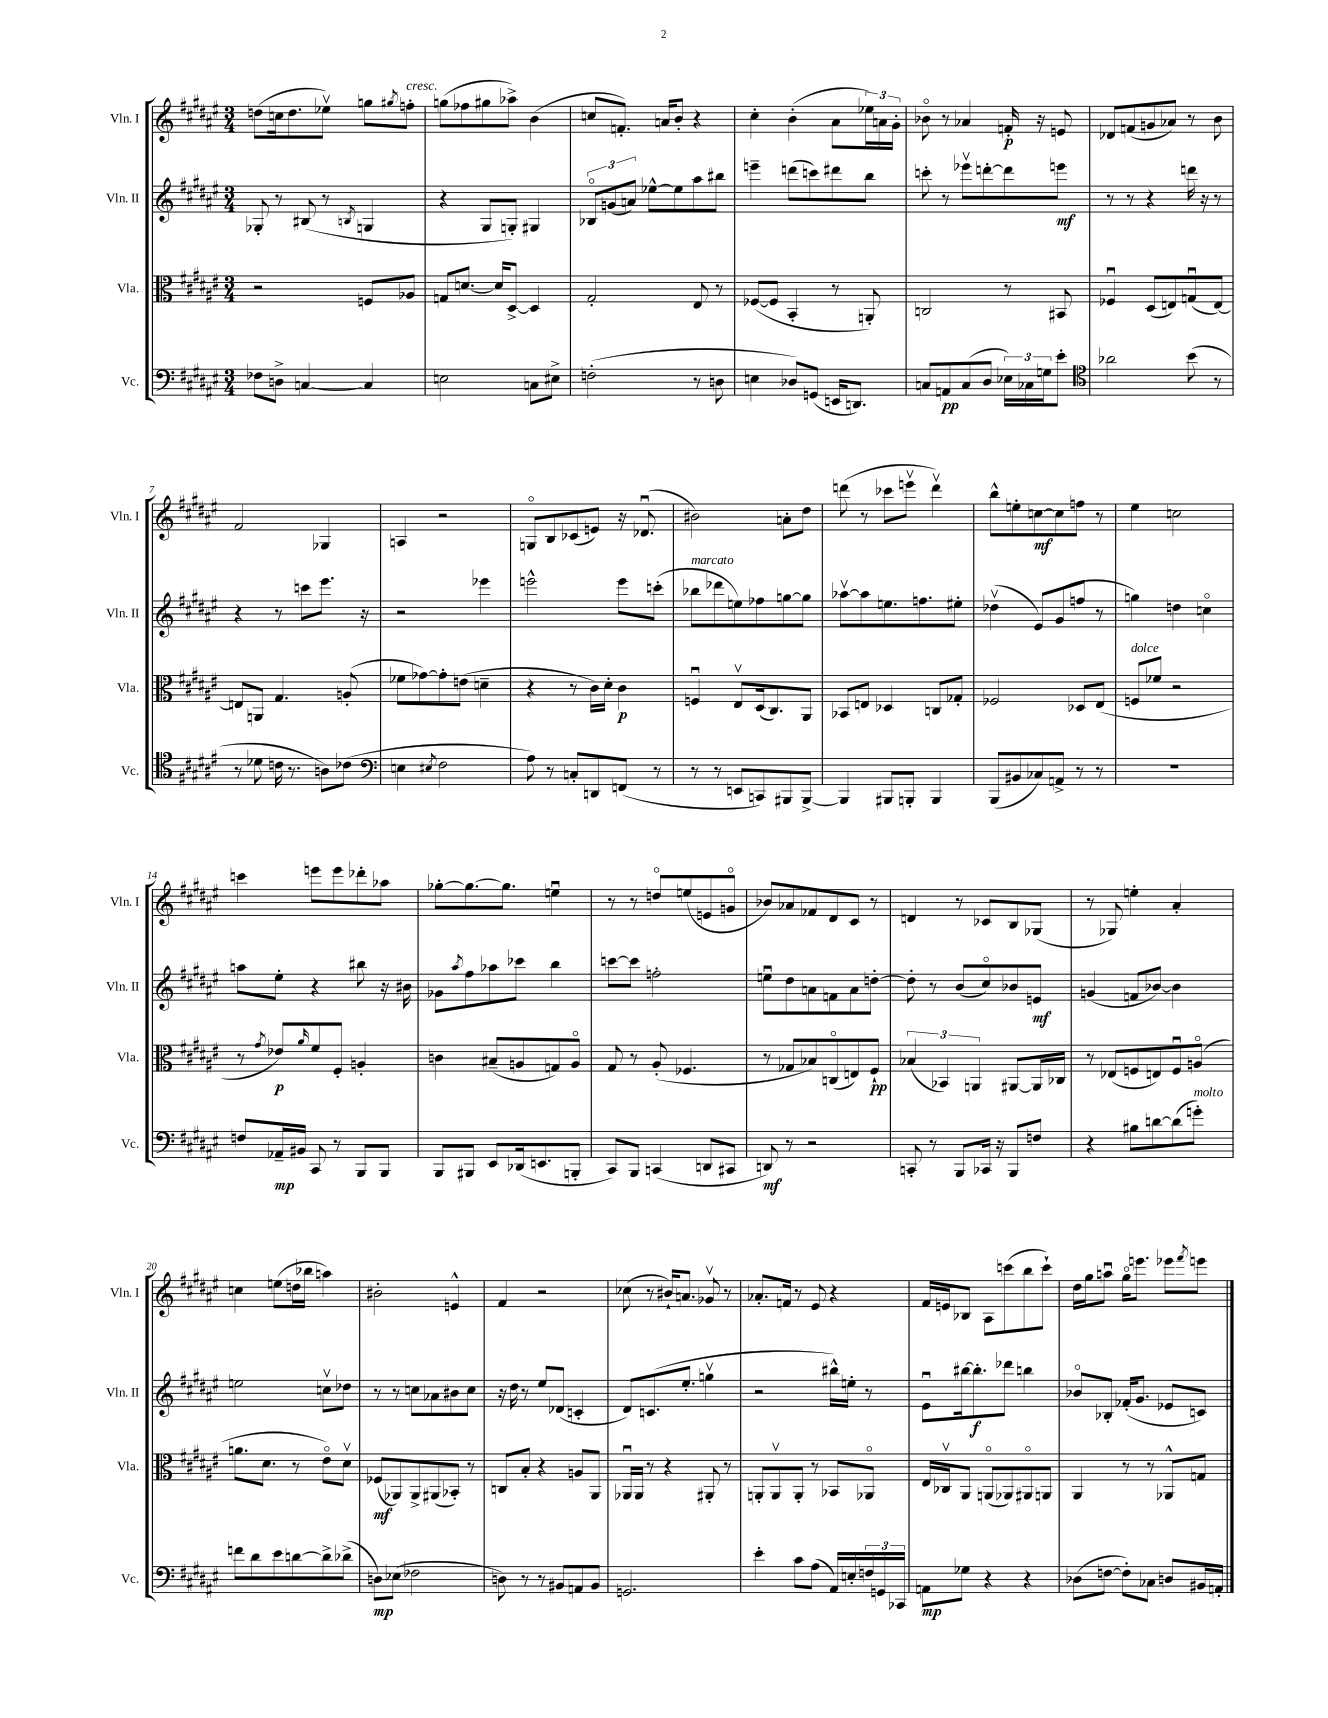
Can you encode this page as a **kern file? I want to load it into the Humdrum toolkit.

**kern	**kern	**kern	**kern
*staff4	*staff3	*staff2	*staff1
*clefF4	*clefC3	*clefG2	*clefG2
*k[f#c#g#d#a#e#]	*k[f#c#g#d#a#e#]	*k[f#c#g#d#a#e#]	*k[f#c#g#d#a#e#]
*M3/4	*M3/4	*M3/4	*M3/4
8F-	2r	8G-'	(8dd
8D^	.	8r	16cc
.	.	.	8.dd
[4C	.	(8B#	.
.	.	8r	8ee-v)
.	.	8qB	.
4C]	8F	4G	8gg
.	.	.	8qgg#
.	8A-	.	8ff'
=	=	=	=
2E	8G	4r	(8gg
.	[8.d	.	8ff-
.	.	8G#	8gg#
.	16d]	.	.
.	[8D#^	8G')	8aa-^)
8C	4D#]	4G#	(4b
8E#^	.	.	.
=	=	=	=
(2F'	2G#'	12B-o	8cc
.	.	(12g	.
.	.	.	8.f')
.	.	12a)	.
.	.	[8ee-^^	.
.	.	.	16a
.	.	8ee-]	8b'
8r	8E#	8aa#	4r
8D	8r	8bb#	.
=	=	=	=
4E	([8F-	4eee~	4cc#'
.	8F-]	.	.
8D-)	4BB'	(8ddd	(4b'
(8GG	.	8ccc)	.
16EE	8r	8ddd#	8a#
8.DD)	.	.	.
.	8AA')	8bb	24ee-)
.	.	.	24a
.	.	.	24g#'
=	=	=	=
8C	2C	8ccc'	8b-o
8AA	.	8r	8r
(8C	.	8eee-v	4a-
8D#	.	[8ddd'	.
24E-)	8r	8ddd]	16f'
24C-	.	.	.
.	.	.	16r
24G	.	.	.
8e#'	8BB#	8eee	8e
=	=	=	=
*clefC4	*	*	*
2a-	4F-u	8r	8d-
.	.	8r	(8f
.	(8D#	4r	8g
.	8E)	.	8a-)
(8b	(8Gu	16ddd	8r
.	.	16r	.
8r	[8E)	8r	8b
=	=	=	=
8r	8E]	4r	2f#
8d-	8AA	.	.
16c	4.G#	8r	.
8.r	.	.	.
.	.	8ccc	.
8A)	.	8.eee#	4G-
(8c-	(8A'	.	.
.	.	16r	.
=	=	=	=
*clefF4	*	*	*
4E	8f-	2r	4A
.	[8g-)	.	.
8qE#	.	.	.
2F#	8g-']	.	2r
.	(8e	.	.
.	4d~	4eee-	.
=	=	=	=
8A#)	4r	2eee^^	8Go
8r	.	.	8B
8C'	8r	.	(8c-
8DD	16c#)	.	8e)
.	16d#'	.	.
(8FF	4c#	8eee	16r
.	.	.	(8.d-u
8r	.	(8ccc'	.
=	=	=	=
8r	4Fu	8bb-	2b#)
8r	.	8ddd-	.
8EE	8E#v	8ee)	.
8CC)	(16D#	8ff-	.
.	8.C#)	.	.
8BBB#	.	[8gg	8a'
[8BBB#^	8AA#	8gg]	8dd#
=	=	=	=
4BBB#]	8BB-	[8aa-v	(8ddd
.	8E	8aa-]	8r
8BBB#	4D-	8.ee	8ccc-
8BBB'	.	.	8eeev
.	.	8.ff	.
4BBB	8C	.	4dddv)
.	8G-'	8ee#'	.
=	=	=	=
(8BBB	2F-	(4dd-v	8bb^^
8BB#	.	.	8ee'
8C-)	.	8e#)	[8cc
8AA^	.	(8g#	8cc]
8r	8D-	8ff	8ff
8r	(8E#	8r	8r
=	=	=	=
2.r	8F	4gg)	4ee#
.	8f-	.	.
.	2r	4dd	2cc
.	.	4cco	.
=	=	=	=
8F	8r	8aa	4ccc
.	8qg#	.	.
16AA-~	8e-)	8ee#'	.
16BB#	.	.	.
.	16qqa#	.	.
8CC#	8f#	4r	8eee
8r	8F#'	.	8eee
8BBB	4A'	8bb#	8ddd-'
8BBB	.	16r	8aa-
.	.	16b#	.
=	=	=	=
8BBB	4c	8g-	[8gg-'
.	.	8qaa#	.
8BBB#	.	8ff#	8.gg-_
8EE#	(8B#~	8aa-	.
.	.	.	8.gg-]
(16DD-	8A	8ccc-	.
8.EE	.	.	.
.	8G)	4bb	4eeu
8BBB'	8Ao	.	.
=	=	=	=
8CC#)	8G#	[8ccc	8r
8BBB	8r	8ccc]	8r
(4CC	(8A#'	2ff'	8ddo
.	4.F-	.	(8ee
8DD	.	.	8e
8CC#	.	.	8go
=	=	=	=
8DD)	8r	8eeu	8b-)
8r	8G-	8dd#	8a-
2r	8B-)	8a	8f-
.	(8Co	8f	8d#
.	8E)	8a	8c#
.	8F#`	[8dd'	8r
=	=	=	=
8CC'	(6B-	8dd']	4d
8r	.	8r	.
.	6BB-)	.	.
8BBB	.	(8b	8r
.	6AA	.	.
16CC-	.	8cc#o)	8c-
16r	.	.	.
8BBB	[8AA#	8b-	8B
8F	16AA#]	8e	(8G-
.	16C-	.	.
=	=	=	=
4r	8r	(4g	8r
.	(8E-	.	8G-)
8B#	8F	8f	4ee'
[8d	8E)	[8b-)	.
(8d]	8Fu	4b-]	4a#'
8g')	(8Ao	.	.
=	=	=	=
8f	8.a	2ee	4cc
8d#	.	.	.
.	8.d#	.	.
8e#	.	.	(8ee
[8d	8r	.	16dd
.	.	.	16bb-
8d^]	8e#o)	8ccv	4aa)
(8d-^	8d#v	8dd-	.
=	=	=	=
8D)	(8F-	8r	2b#'
(8E-	8AA-)	8r	.
2F-	8AA-^	8cc	.
.	(8AA#	8a-	.
.	8BB-')	8b#	4e^^
.	8r	8cc	.
=	=	=	=
8D)	8C	16r	4f#
.	.	16dd#	.
8r	8B'	8r	.
8r	4r	8ee#	2r
8BB#	.	(8d-	.
8AA	8A	4c'	.
8BB#	8AA#	.	.
=	=	=	=
2.GG	16AA-u	8d#)	(8cc-
.	16AA-	.	.
.	8r	(8.c	8r
.	4r	.	16b#`)
.	.	8.ee#'	8.a
.	8AA#'	4ggv	8g-v
.	8r	.	8r
=	=	=	=
4e#'	8AA'	2r	8.a-'
.	8AAv	.	.
.	.	.	16f
8c#	8AA'	.	8r
(8A#	8r	.	8e#
16AA#)	8BB-	16bb#^^)	4r
16E'	.	16ee'	.
24F	8AA-o	8r	.
24GG	.	.	.
24CC-	.	.	.
=	=	=	=
8AA	16E#	8e#u	16f#
.	16C-v	.	16e
8G-	8AA#	[16bb#	8B-
.	.	8.bb#']	.
4r	(8AAo	.	8A#
.	8AA-)	8ddd-	(8ccc
4r	8AA#o	4bb	8bb
.	8AA	.	8ccc`)
=	=	=	=
(8D-	4AA#	8b-o	16dd#
.	.	.	16gg#
[8F	.	8B-'	8aau
8F'])	8r	(16f-'	16gg#o
.	.	8.g#	8.eee
8C-	8r	.	.
8D	8AA-^^	8e-	8eee-
.	.	.	8qfff#
16BB#	8G	8c)	8eee
16AA'	.	.	.
==	==	==	==
*-	*-	*-	*-
